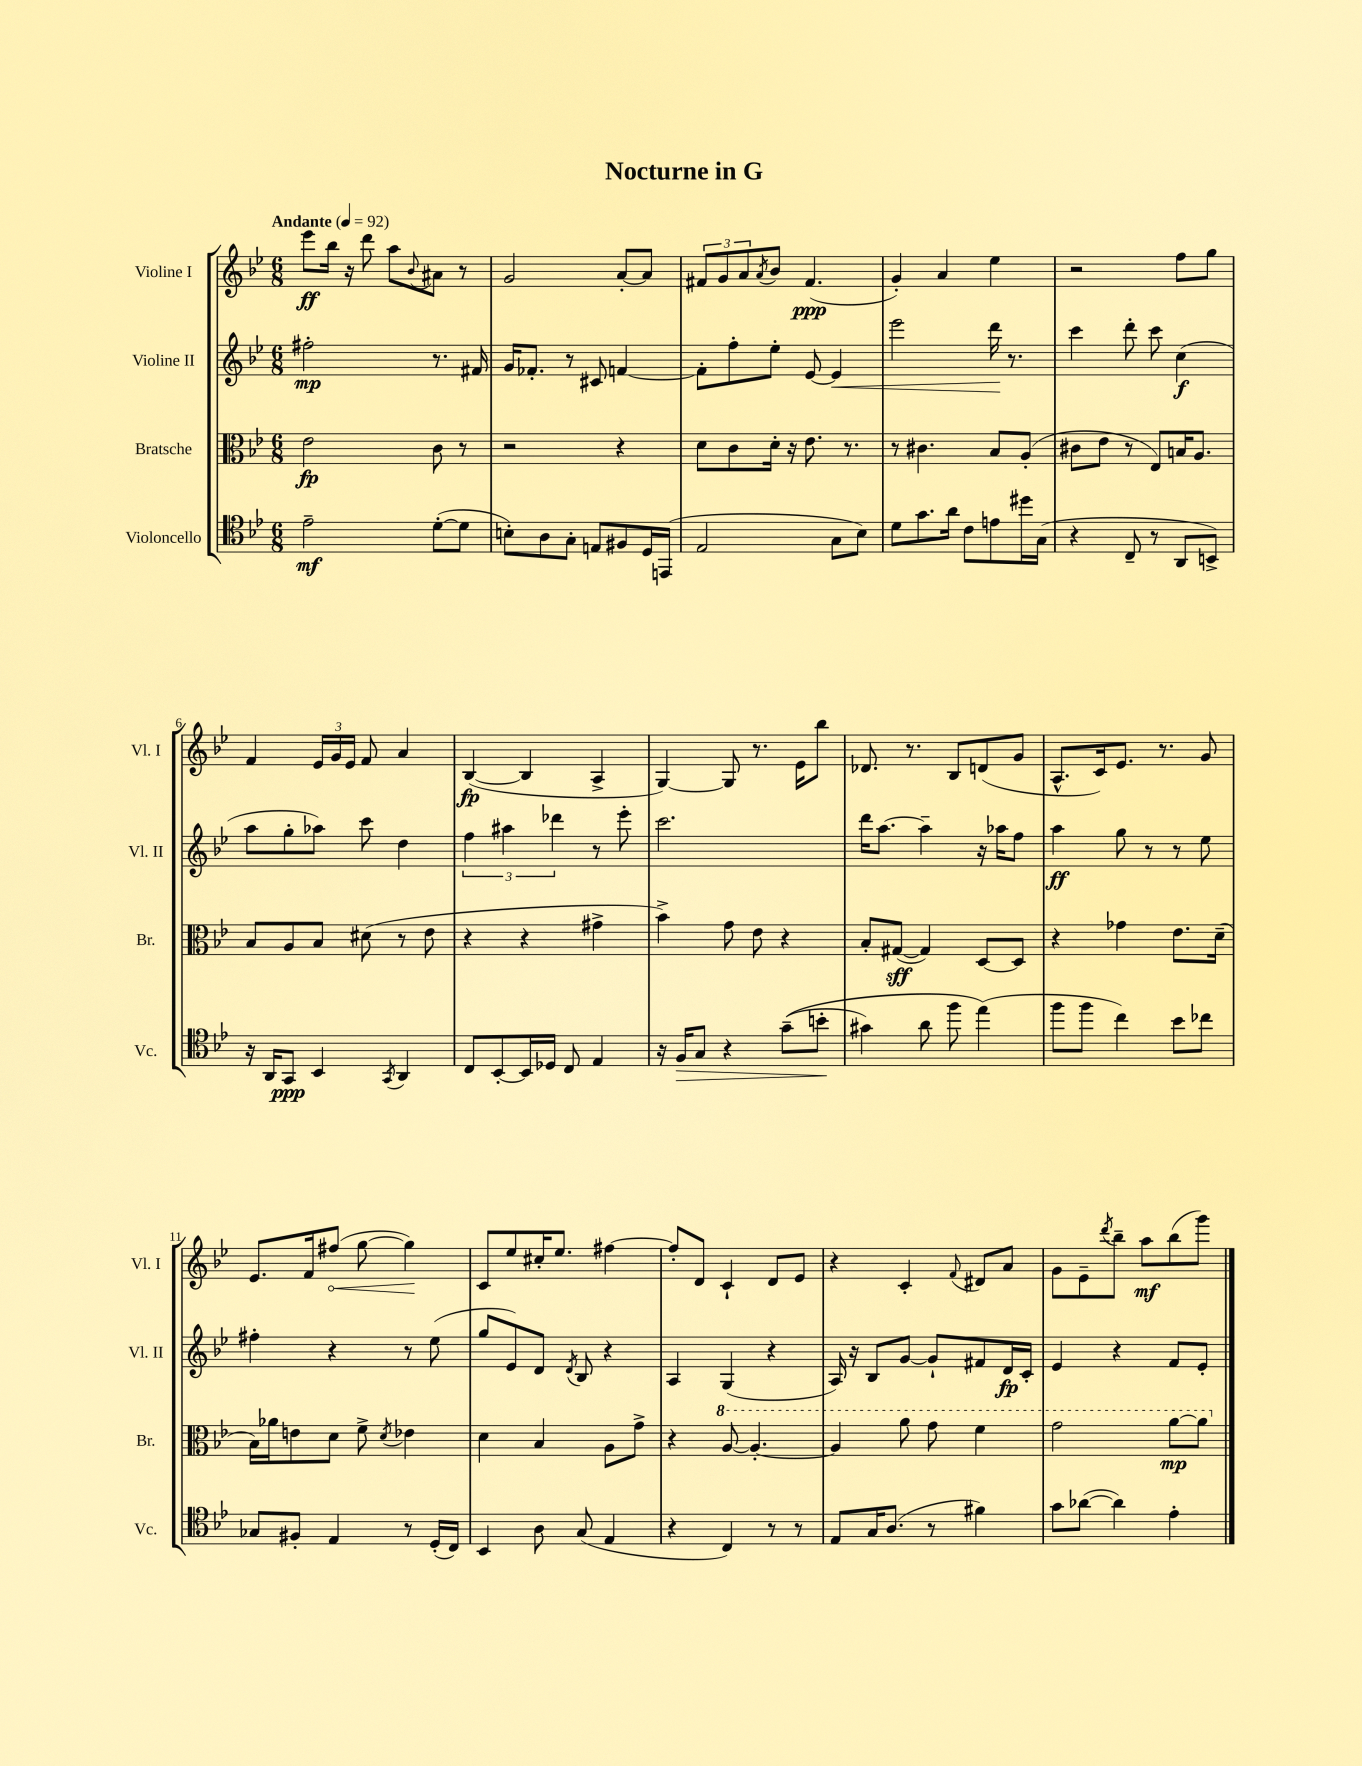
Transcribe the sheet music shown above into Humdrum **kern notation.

**kern	**dynam	**kern	**dynam	**kern	**dynam	**kern	**dynam
*part4	*part4	*part3	*part3	*part2	*part2	*part1	*part1
*staff4	*staff4	*staff3	*staff3	*staff2	*staff2	*staff1	*staff1
*I"Violoncello	*	*I"Bratsche	*	*I"Violine II	*	*I"Violine I	*
*I'Vc.	*	*I'Br.	*	*I'Vl. II	*	*I'Vl. I	*
*clefC4	*	*clefC3	*	*clefG2	*	*clefG2	*
*k[b-e-]	*	*k[b-e-]	*	*k[b-e-]	*	*k[b-e-]	*
*M6/8	*	*M6/8	*	*M6/8	*	*M6/8	*
*MM92	*	*MM92	*	*MM92	*	*MM92	*
=1	=1	=1	=1	=1	=1	=1	=1
!	!	!	!	!	!	!LO:TX:a:B:t=Andante	!
2e-~\	mf	2e-\	fp	2ff#X'\	mp	8eee-\L	ff
.	.	.	.	.	.	16bb-\Jk	.
.	.	.	.	.	.	16r	.
.	.	.	.	.	.	8ddd\	.
.	.	.	.	.	.	8aa\L	.
.	.	.	.	.	.	8qqb-/	.
([8d'\L	.	8c\	.	8.r	.	8a#X\J	.
8d\J]	.	8r	.	.	.	8r	.
.	.	.	.	16f#X/	.	.	.
=2	=2	=2	=2	=2	=2	=2	=2
8Bn'\L)	.	2r	.	16g/KL	.	2g/	.
.	.	.	.	8.f-X'/J	.	.	.
8A\	.	.	.	.	.	.	.
8G'\J	.	.	.	8r	.	.	.
8En/L	.	.	.	8c#X/	.	.	.
8F#X/	.	4r	.	[4fn/	.	[8a'/L	.
16D/L	.	.	.	.	.	8a/J]	.
(16EEn/JJ	.	.	.	.	.	.	.
=3	=3	=3	=3	=3	=3	=3	=3
2E-/	.	8d\L	.	8f'\L]	.	12f#X/L	.
.	.	.	.	.	.	12g/	.
.	.	8c\	.	8ff'\	.	.	.
.	.	.	.	.	.	12a/	.
.	.	.	.	.	.	8qa/	.
.	.	16d'\Jk	.	8ee-'\J	.	8b-/J	.
.	.	16r	.	.	.	.	.
.	.	8.e-\	.	[8e-/	.	(4.f#/	ppp
!	!	!	!	!	!LO:HP:b	!	!
8G\L	.	.	.	4e-/]	<	.	.
.	.	8.r	.	.	.	.	.
8B-\J)	.	.	.	.	.	.	.
=4	=4	=4	=4	=4	=4	=4	=4
8d\L	.	8r	.	2eee-\	.	4g'/)	.
8.g\	.	4.c#X\	.	.	.	.	.
.	.	.	.	.	.	4a/	.
16a\Jk	.	.	.	.	.	.	.
8c\L	.	.	.	.	.	.	.
8en\	.	8B-/L	.	16ddd\	.	4ee-\	.
.	.	.	.	8.r	[	.	.
16dd#X\L	.	(8A'/J	.	.	.	.	.
(16G\JJ	.	.	.	.	.	.	.
=5	=5	=5	=5	=5	=5	=5	=5
4r	.	8c#X\L	.	4ccc\	.	2r	.
.	.	8e-\J	.	.	.	.	.
8C~/	.	8r	.	8ddd'\	.	.	.
8r	.	8E-/L)	.	8ccc\	.	.	.
8AA/L	.	16Bn/K	.	(4cc\	f	8ff\L	.
.	.	8.A/J	.	.	.	.	.
8BBn^/J)	.	.	.	.	.	8gg\J	.
!!LO:LB:g=z
=6	=6	=6	=6	=6	=6	=6	=6
16r	.	8B-/L	.	8aa\L	.	4f/	.
16AA/KL	.	.	.	.	.	.	.
8GG/J	ppp	8A/	.	8gg'\	.	.	.
4BB-/	.	8B-/J	.	8aa-X\J)	.	24e-/LL	.
.	.	.	.	.	.	24g/	.
.	.	.	.	.	.	24e-/JJ	.
.	.	(8d#X\	.	8ccc\	.	8f/	.
8qGG/	.	.	.	.	.	.	.
4AA/	.	8r	.	4dd\	.	4a/	.
.	.	8e-\	.	.	.	.	.
=7	=7	=7	=7	=7	=7	=7	=7
8C/L	.	4r	.	6ff\	.	([4B-/	fp
[8BB-'/	.	.	.	.	.	.	.
.	.	.	.	6aa#X\	.	.	.
16BB-/L]	.	4r	.	.	.	4B-/]	.
16D-X/JJ	.	.	.	.	.	.	.
.	.	.	.	6ddd-X\	.	.	.
8C/	.	.	.	.	.	.	.
4E-/	.	4g#X^\	.	8r	.	4A^/	.
.	.	.	.	8eee-'\	.	.	.
=8	=8	=8	=8	=8	=8	=8	=8
16r	.	4b-^\)	.	2.ccc\	.	[4G/)	.
!	!LO:HP:b	!	!	!	!	!	!
16F/KL	>	.	.	.	.	.	.
8G/J	.	.	.	.	.	.	.
4r	.	8g\	.	.	.	8G/]	.
.	.	8e-\	.	.	.	8.r	.
((8g~\L	.	4r	.	.	.	.	.
.	.	.	.	.	.	16e-\KL	.
8bn'\J	.	.	.	.	.	8bb-\J	.
.	]	.	.	.	.	.	.
=9	=9	=9	=9	=9	=9	=9	=9
4g#X\)	.	8B-'/L	.	16ddd\KL	.	8.d-X/	.
.	.	.	.	[8.aa\J	.	.	.
.	.	([8G#X/J	sff	.	.	.	.
.	.	.	.	.	.	8.r	.
8a\	.	4G#/])	.	4aa~\]	.	.	.
8ff\	.	.	.	.	.	8B-/L	.
(4ee-\)	.	[8D/L	.	16r	.	(8dn/	.
.	.	.	.	16aa-X\KL	.	.	.
.	.	8D/J]	.	8ff\J	.	8g/J	.
=10	=10	=10	=10	=10	=10	=10	=10
8ff\L	.	4r	.	4aa\	ff	8.A^^/L	.
8ff\J	.	.	.	.	.	.	.
.	.	.	.	.	.	16c/k)	.
4cc\)	.	4g-X\	.	8gg\	.	8.e-/J	.
.	.	.	.	8r	.	.	.
.	.	.	.	.	.	8.r	.
8b-\L	.	8.e-\L	.	8r	.	.	.
8cc-X\J	.	.	.	8ee-\	.	8g/	.
.	.	(16d~\Jk	.	.	.	.	.
!!LO:LB:g=z
=11	=11	=11	=11	=11	=11	=11	=11
8G-X/L	.	16B-\LL)	.	4ff#X'\	.	8.e-/L	.
.	.	16a-X\J	.	.	.	.	.
8F#X'/J	.	8en\	.	.	.	.	.
.	.	.	.	.	.	16f/k	.
!	!	!	!	!	!	!	!LO:HP:b
4E-/	.	8d\J	.	4r	.	(8ff#X/J	<
.	.	8f^\	.	.	.	[8gg\	.
.	.	8qd/	.	.	.	.	.
8r	.	4e-X\	.	8r	.	4gg\])	.
(16D'/LL	.	.	.	(8ee-\	.	.	.
16C/JJ)	.	.	.	.	.	.	.
.	.	.	.	.	.	.	[
=12	=12	=12	=12	=12	=12	=12	=12
4BB-/	.	4d\	.	8gg/L	.	8c/L	.
.	.	.	.	8e-/)	.	8ee-/	.
8A\	.	4B-/	.	8d/J	.	16cc#X'/K	.
.	.	.	.	.	.	8.ee-/J	.
.	.	.	.	8qd/	.	.	.
(8G/	.	.	.	8B-/	.	.	.
4E-/	.	8A\L	.	4r	.	[4ff#X\	.
.	.	8g^\J	.	.	.	.	.
=13	=13	=13	=13	=13	=13	=13	=13
4r	.	4r	.	4A/	.	8ff#'/L]	.
.	.	.	.	.	.	8d/J	.
*	*	*8va	*	*	*	*	*
4C/)	.	[8a/	.	(4G/	.	4c`/	.
.	.	4.a'/_	.	.	.	.	.
8r	.	.	.	4r	.	8d/L	.
8r	.	.	.	.	.	8e-/J	.
=14	=14	=14	=14	=14	=14	=14	=14
8E-/L	.	4a/]	.	16A/)	.	4r	.
.	.	.	.	16r	.	.	.
16G/K	.	.	.	8B-/L	.	.	.
(8.A/J	.	.	.	.	.	.	.
.	.	8aa\	.	[8g/J	.	4c'/	.
8r	.	8gg\	.	8g`/L]	.	.	.
.	.	.	.	.	.	8qqf/	.
4f#X\)	.	4ff\	.	8f#X/	.	8d#X/L	.
.	.	.	.	16d/L	fp	8a/J	.
.	.	.	.	16c'/JJ	.	.	.
=15	=15	=15	=15	=15	=15	=15	=15
8g\L	.	2gg\	.	4e-/	.	8g\L	.
([8a-X\J	.	.	.	.	.	8e-~\	.
.	.	.	.	.	.	8qddd/	.
4a-\])	.	.	.	4r	.	8bb-~\J	.
.	.	.	.	.	.	8aa\L	mf
4e-'\	.	[8aa\L	mp	8f/L	.	(8bb-\	.
.	.	8aa\J]	.	8e-'/J	.	8ggg\J)	.
*	*	*X8va	*	*	*	*	*
==	==	==	==	==	==	==	==
*-	*-	*-	*-	*-	*-	*-	*-
